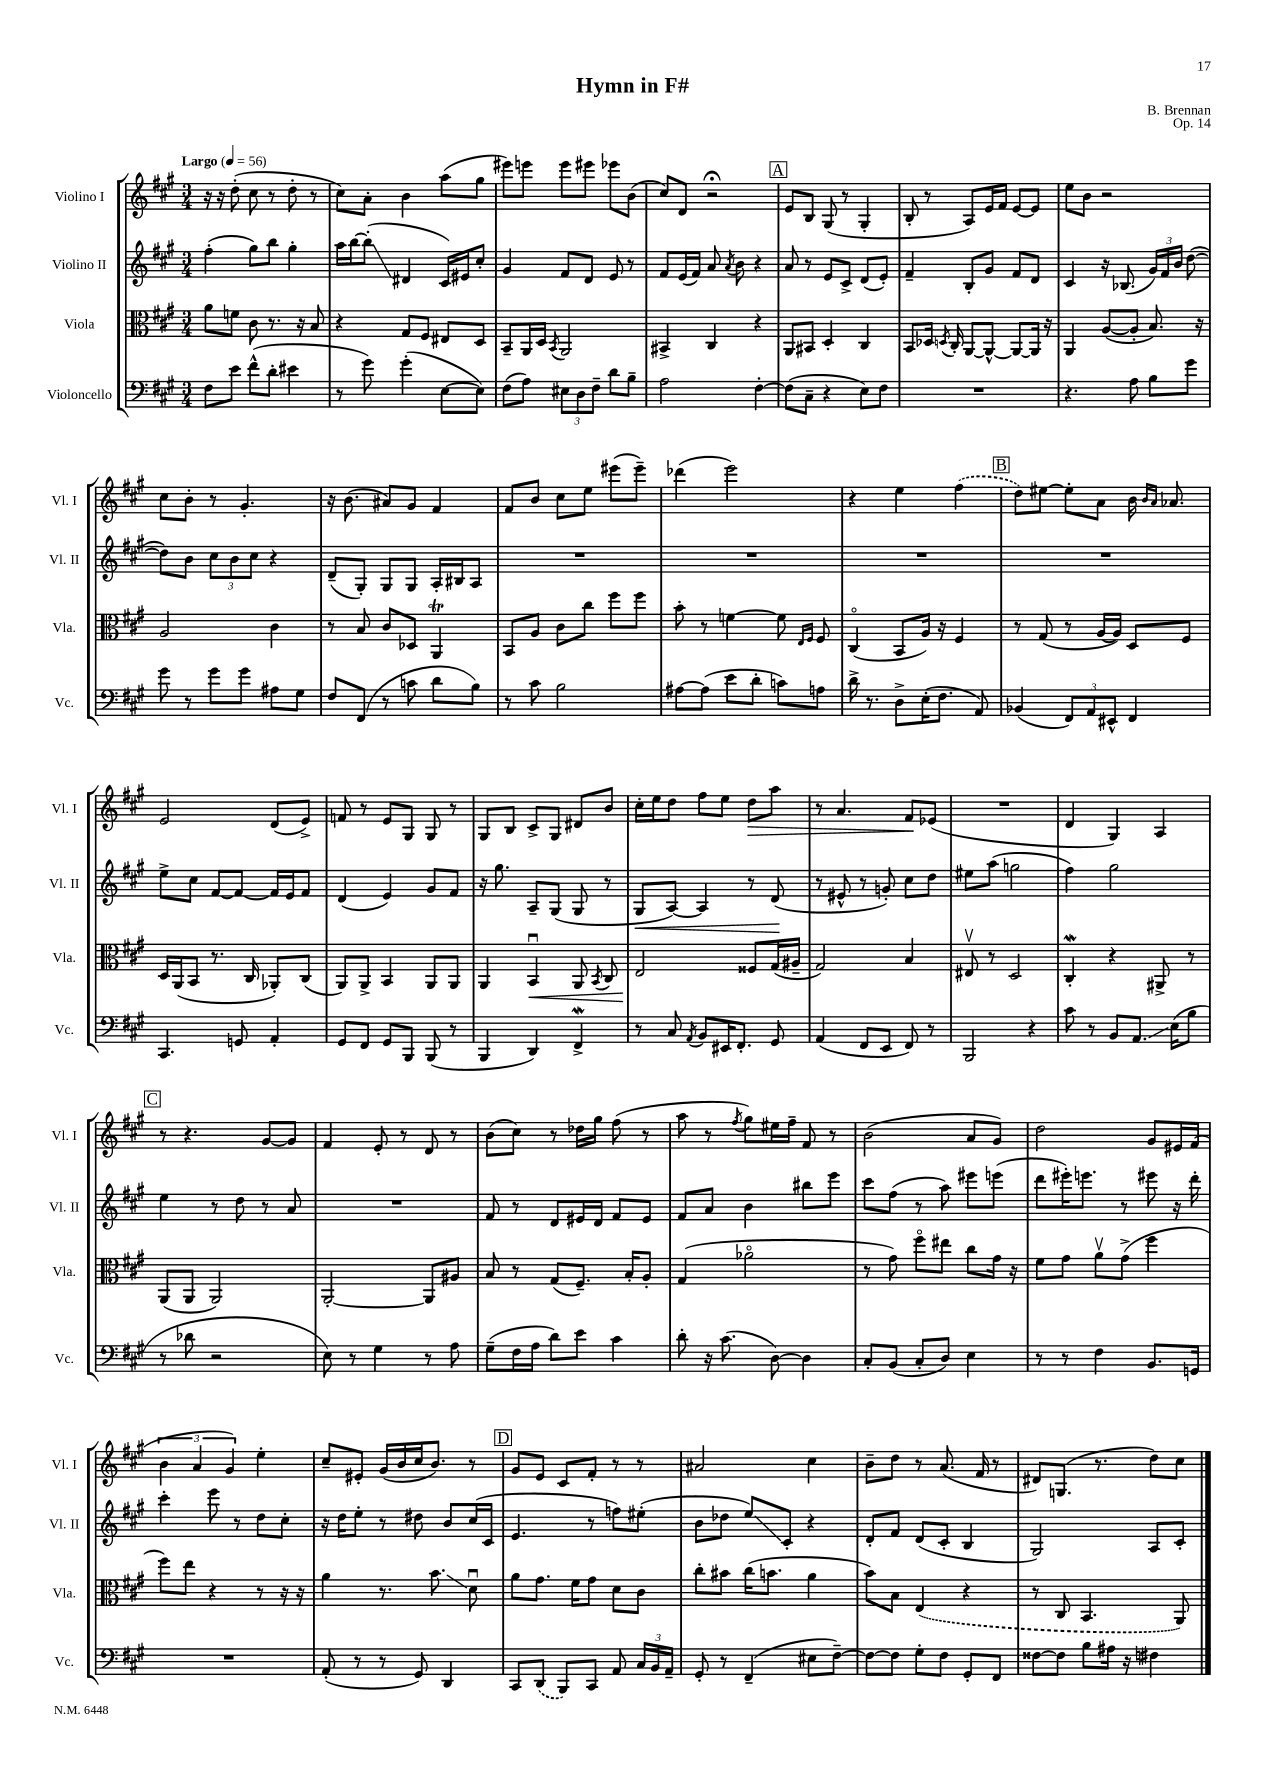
\header { title = "Hymn in F#" composer = "B. Brennan" opus = "Op. 14" }
<<
\new StaffGroup <<
\new Staff = "s0" \with { instrumentName = "Violino I" shortInstrumentName = "Vl. I" } {
    \clef treble \key a \major \numericTimeSignature \time 3/4 \tempo "Largo" 4 = 56
    \autoBeamOff r16 r16 d''8-.( cis''8 r8 d''8-. r8 |
    cis''8[) a'8]-. b'4 a''8[( gis''8] |
    eis'''8[) e'''8] e'''8[ eis'''8] ees'''8[ b'8]( |
    cis''8[) d'8] r2\fermata |
    \mark \markup { \box "A" } e'8[ b8] gis8( r8 gis4-. |
    b8-. r8 a8[) e'16 fis'16] e'8[~ e'8] |
    e''8[ b'8] r2 |
    cis''8[ b'8]-. r8 gis'4.-. |
    r16 b'8.( ais'8[) gis'8] fis'4 |
    fis'8[ b'8] cis''8[ e''8] eis'''8[( eis'''8]--) |
    des'''4( e'''2) |
    r4 e''4 \once \slurDashed fis''4( |
    \mark \markup { \box "B" } d''8[) eis''8]~ eis''8[-. a'8] b'16 \grace { b'16[ a'16] } aes'8. |
    e'2 d'8[( e'8]->) |
    f'8 r8 e'8[ gis8] gis8 r8 |
    gis8[ b8] cis'8[-> gis8] dis'8[ b'8] |
    cis''16[-. e''16 d''8] fis''8[ e''8] d''8[\> a''8] |
    r8 a'4. fis'8[\! ees'8]( |
    R2. |
    d'4 gis4) a4 |
    \mark \markup { \box "C" } r8 r4. gis'8[~ gis'8] |
    fis'4 e'8-. r8 d'8 r8 |
    b'8[( cis''8]) r8 des''16[ gis''16] fis''8( r8 |
    a''8 r8 \acciaccatura { fis''8 } gis''8[) eis''16 fis''16]-- fis'8 r8 |
    b'2( a'8[ gis'8]) |
    d''2 gis'8[ eis'16 fis'16]( |
    \tuplet 3/2 { b'4 a'4 gis'4) } e''4-. |
    cis''8[-- eis'8]-. gis'16[( b'16 cis''16 b'8.]) r8 |
    \mark \markup { \box "D" } gis'8[ e'8] cis'8[ fis'8]-. r8 r8 |
    ais'2 cis''4 |
    b'8[-- d''8] r8 a'8.( fis'16 r8 |
    dis'8[) g8.]( r8. d''8[) cis''8] \bar "|." |
}
\new Staff = "s1" \with { instrumentName = "Violino II" shortInstrumentName = "Vl. II" } {
    \clef treble \key a \major \numericTimeSignature \time 3/4
    \autoBeamOff fis''4-.( gis''8[) b''8] gis''4-. |
    a''16[ b''16~ b''8]-.\glissando( dis'4 cis'16[) eis'16 cis''8]-. |
    gis'4 fis'8[ d'8] e'8 r8 |
    fis'8[ e'16( fis'16]) a'8 \acciaccatura { a'8 } b'8 r4 |
    \mark \markup { \box "A" } a'8 r8 e'8[ cis'8]-> d'8[( e'8]-.) |
    fis'4-- b8[-. gis'8] fis'8[ d'8] |
    cis'4 r16 bes8.( \tuplet 3/2 { gis'16[) fis'16 b'16] } d''8~( |
    d''8[) b'8] \tuplet 3/2 { cis''8[ b'8 cis''8] } r4 |
    d'8[--( gis8]-.) gis8[ gis8] a16[-. bis16 a8] |
    R2. |
    R2. |
    R2. |
    \mark \markup { \box "B" } R2. |
    e''8[-> cis''8] fis'8[~ fis'8]~ fis'16[ e'16 fis'8] |
    d'4( e'4) gis'8[ fis'8] |
    r16 gis''8. a8[-- gis8]( gis8 r8 |
    gis8[\< a8]~) a4 r8 d'8\!( |
    r8 eis'8-^ r8 g'8-.) cis''8[ d''8] |
    eis''8[ a''8]( g''2 |
    fis''4) gis''2 |
    \mark \markup { \box "C" } e''4 r8 d''8 r8 a'8 |
    R2. |
    fis'8 r8 d'8[ eis'16 d'16] fis'8[ eis'8] |
    fis'8[ a'8] b'4 bis''8[ e'''8] |
    cis'''8[ fis''8]( r8 a''8) eis'''8[ e'''8]( |
    d'''8[ eis'''16-.) e'''8.] r8 eis'''8 r16 d'''16-. |
    cis'''4-. e'''8 r8 d''8[ cis''8]-. |
    r16 d''16[ e''8]-. r8 dis''8 b'8[ cis''16( cis'16] |
    \mark \markup { \box "D" } e'4. r8 f''8[) eis''8]-.( |
    b'8[ des''8] e''8[\glissando) cis'8]-. r4 |
    d'8[-. fis'8] d'8[( cis'8]-. b4 |
    gis2) a8[ cis'8]-. \bar "|." |
}
\new Staff = "s2" \with { instrumentName = "Viola" shortInstrumentName = "Vla." } {
    \clef alto \key a \major \numericTimeSignature \time 3/4
    \autoBeamOff a'8[ f'8] cis'8 r8. r16 b8 |
    r4 gis8[ fis8] eis8[ d8] |
    b,8[-- a,16 d16] \acciaccatura { b,8 } a,2 |
    bis,4-> cis4 r4 |
    \mark \markup { \box "A" } a,8[ bis,8] d4-. cis4 |
    b,8[ des16] \acciaccatura { d8 } cis16-. a,8[~ a,8]~-^ a,8[~ a,16] r16 |
    a,4 a8[~( a8]-. b8.) r16 |
    a2 cis'4 |
    r8 b8 cis'8[ des8] a,4\trill |
    b,8[ a8] cis'8[ cis''8] fis''8[ fis''8] |
    b'8-. r8 f'4~ f'8 \grace { e16[ fis16] } fis8 |
    cis4\flageolet( b,8[ a16]) r16 fis4 |
    \mark \markup { \box "B" } r8 gis8( r8 a16[~ a16]) d8[ fis8] |
    d16[ a,16( b,8] r8. cis16 aes,8[-.) cis8]( |
    a,8[) a,8]-> b,4 a,8[ a,8] |
    a,4 b,4\downbow\< a,8 \acciaccatura { b,8 } cis8 |
    e2\! fisis8[ gis16( ais16]-- |
    gis2) b4 |
    eis8\upbow r8 d2 |
    cis4-.\mordent r4 ais,8-> r8 |
    \mark \markup { \box "C" } a,8[( a,8] a,2) |
    a,2~-. a,8[ ais8] |
    b8 r8 gis8[( fis8.]--) b16[-. a8]-. |
    gis4( aes'2\flageolet |
    r8 gis'8) fis''8[\flageolet eis''8] cis''8[ gis'16] r16 |
    fis'8[ gis'8] a'8[\upbow gis'8]->( fis''4 |
    fis''8[) e''8] r4 r8 r16 r16 |
    a'4 r8. b'8.\glissando d'8\downbow |
    \mark \markup { \box "D" } a'8[ gis'8.] fis'16[ gis'8] d'8[ cis'8] |
    cis''8[-. bis'8] cis''16[( b'8.] a'4 |
    b'8[) b8] \once \slurDashed e4( r4 |
    r8 cis8 b,4. a,8) \bar "|." |
}
\new Staff = "s3" \with { instrumentName = "Violoncello" shortInstrumentName = "Vc." } {
    \clef bass \key a \major \numericTimeSignature \time 3/4
    \autoBeamOff fis8[ e'8] fis'8[-^( d'8]-. eis'4 |
    r8 gis'8) gis'4-.( e8[~ e8]) |
    fis8[( a8]) \tuplet 3/2 { eis8[ d8 fis8]-- } d'8[ b8]-- |
    a2 fis4~-. |
    \mark \markup { \box "A" } fis8[( cis8]-- r4 e8[) fis8] |
    R2. |
    r4. a8 b8[ gis'8] |
    gis'8 r8 gis'8[ gis'8] ais8[ gis8] |
    fis8[ fis,8]( r8 c'8 d'8[ b8]) |
    r8 cis'8 b2 |
    ais8[~ ais8]( e'8[ d'8]-. c'8[) a8] |
    d'16-> r8. d8[-> e16-.( fis8.] a,8) |
    \mark \markup { \box "B" } bes,4( \tuplet 3/2 { fis,8[) a,8 eis,8]-^ } fis,4 |
    cis,4. g,8 a,4-. |
    gis,8[ fis,8] gis,8[ b,,8] b,,8( r8 |
    b,,4 d,4) fis,4->\mordent |
    r8 cis8 \acciaccatura { a,8 } b,8[ eis,16 fis,8.]-. gis,8 |
    a,4( fis,8[ e,8] fis,8) r8 |
    b,,2 r4 |
    cis'8 r8 b,8[ a,8.]\glissando e16[( b8] |
    \mark \markup { \box "C" } r8 des'8 r2 |
    e8) r8 gis4 r8 a8 |
    gis8[--( fis16 a16] d'8[) e'8] cis'4 |
    d'8-. r16 cis'8.( d8~) d4 |
    cis8[-. b,8]( cis8[-. d8]) e4 |
    r8 r8 fis4 b,8.[ g,16] |
    R2. |
    a,8-.( r8 r8 gis,8) d,4 |
    \mark \markup { \box "D" } cis,8[ \once \slurDashed d,8]( b,,8[) cis,8] a,8 \tuplet 3/2 { cis16[ b,16 a,16]-- } |
    gis,8-. r8 fis,4--( eis8[ fis8]~--) |
    fis8[~ fis8] gis8[-. fis8] gis,8[-. fis,8] |
    fisis8[~ fisis8] b8[ ais16] r16 fis4 \bar "|." |
}
>>
>>
\layout { \context { \Score \remove "Bar_number_engraver" } }
